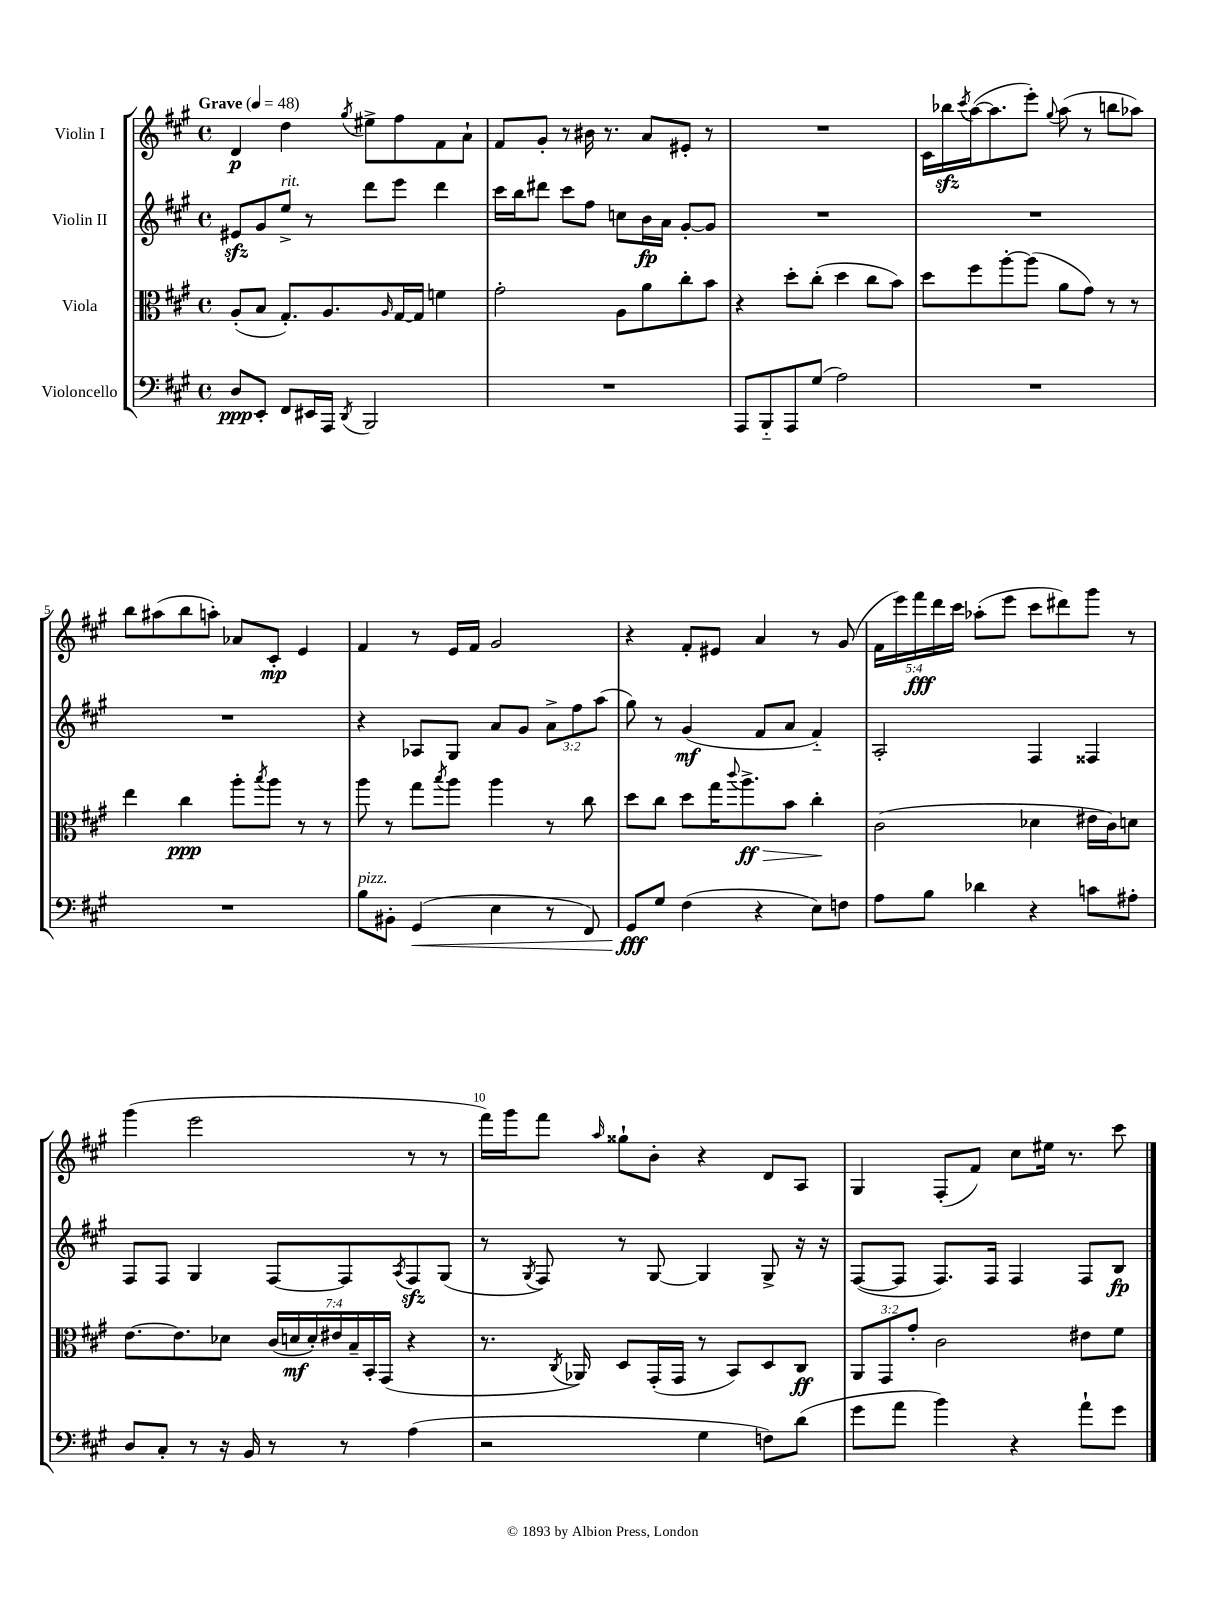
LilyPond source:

<<
\new StaffGroup <<
\new Staff = "s0" \with { instrumentName = "Violin I" } {
    \clef treble \key a \major \defaultTimeSignature \time 4/4 \override Staff.TupletNumber.text = #tuplet-number::calc-fraction-text \tempo "Grave" 4 = 48
    d'4\p d''4 \acciaccatura { gis''8 } eis''8-> fis''8 fis'8 a'8-! |
    fis'8 gis'8-. r8 bis'16 r8. a'8 eis'8-. r8 |
    R1 |
    cis'16 bes''16\sfz \acciaccatura { cis'''8 } a''16~( a''8. e'''8-.) \appoggiatura { gis''8 } a''8( r8 b''8 aes''8) |
    b''8 ais''8( b''8 a''8-.) aes'8 cis'8-.\mp e'4 |
    fis'4 r8 e'16 fis'16 gis'2 |
    r4 fis'8-. eis'8 a'4 r8 gis'8( |
    \tuplet 5/4 { fis'16 e'''16) fis'''16\fff d'''16 cis'''16 } aes''8-.( e'''8 cis'''8 dis'''8) gis'''8 r8 |
    gis'''4( e'''2 r8 r8 |
    fis'''16) gis'''16 fis'''8 \grace { a''16 } gisis''8-! b'8-. r4 d'8 a8 |
    gis4 fis8-.( fis'8) cis''8 eis''16 r8. cis'''8 \bar "|." |
}
\new Staff = "s1" \with { instrumentName = "Violin II" } {
    \clef treble \key a \major \defaultTimeSignature \time 4/4 \override Staff.TupletNumber.text = #tuplet-number::calc-fraction-text
    eis'8\sfz gis'8 e''8->^\markup { \italic "rit." } r8 d'''8 e'''8 d'''4 |
    cis'''16 b''16 dis'''8 cis'''8 fis''8 c''8 b'16\fp a'16 gis'8~-. gis'8 |
    R1 |
    R1 |
    R1 |
    r4 aes8 gis8 a'8 gis'8 \tuplet 3/2 { a'8-> fis''8 a''8( } |
    gis''8) r8 gis'4\mf( fis'8 a'8 fis'4-_) |
    a2-. fis4 fisis4 |
    fis8 fis8 gis4 fis8~ fis8 \acciaccatura { a8 } fis8\sfz gis8( |
    r8 \acciaccatura { gis8 } fis8) r8 gis8~ gis4 gis8-> r16 r16 |
    fis8~( fis8 fis8.) fis16 fis4 fis8 b8\fp \bar "|." |
}
\new Staff = "s2" \with { instrumentName = "Viola" } {
    \clef alto \key a \major \defaultTimeSignature \time 4/4 \override Staff.TupletNumber.text = #tuplet-number::calc-fraction-text
    a8-.( b8 gis8.-.) a8. \grace { a16 } gis16~ gis16 f'4 |
    gis'2-. a8 a'8 cis''8-. b'8 |
    r4 d''8-. cis''8-.( d''4 cis''8 b'8) |
    d''8 fis''8 a''8~-. a''8( a'8 gis'8) r8 r8 |
    e''4 cis''4\ppp a''8-. \acciaccatura { b''8 } a''8 r8 r8 |
    a''8 r8 gis''8 \acciaccatura { b''8 } a''8 a''4 r8 cis''8 |
    d''8 cis''8 d''8 gis''16 \appoggiatura { cis'''8 } a''8.->\ff\> b'8 cis''4-.\! |
    cis'2( des'4 eis'16 cis'16) d'8 |
    e'8.~ e'8. des'8 \tuplet 7/4 { cis'16( d'16\mf d'16-.) eis'16 b16-- b,16-. gis,16( } r4 |
    r8. \acciaccatura { cis8 } aes,16) d8 gis,16-.( gis,16 r8 b,8) d8 cis8\ff |
    \tuplet 3/2 { a,8 gis,8 gis'8-. } cis'2 eis'8 fis'8 \bar "|." |
}
\new Staff = "s3" \with { instrumentName = "Violoncello" } {
    \clef bass \key a \major \defaultTimeSignature \time 4/4
    d8\ppp e,8-. fis,8 eis,16 a,,16 \acciaccatura { d,8 } b,,2 |
    R1 |
    a,,8 b,,8-_ a,,8 gis8( a2) |
    R1 |
    R1 |
    b8^\markup { \italic "pizz." } bis,8-. gis,4\<( e4 r8 fis,8) |
    gis,8\fff\! gis8 fis4( r4 e8) f8 |
    a8 b8 des'4 r4 c'8 ais8-. |
    d8 cis8-. r8 r16 b,16 r8 r8 a4( |
    r2 gis4 f8) d'8( |
    gis'8 a'8 b'4) r4 a'8-! gis'8 \bar "|." |
}
>>
>>
\layout { \context { \Score \override BarNumber.break-visibility = ##(#f #t #t) barNumberVisibility = #(every-nth-bar-number-visible 5) } }
